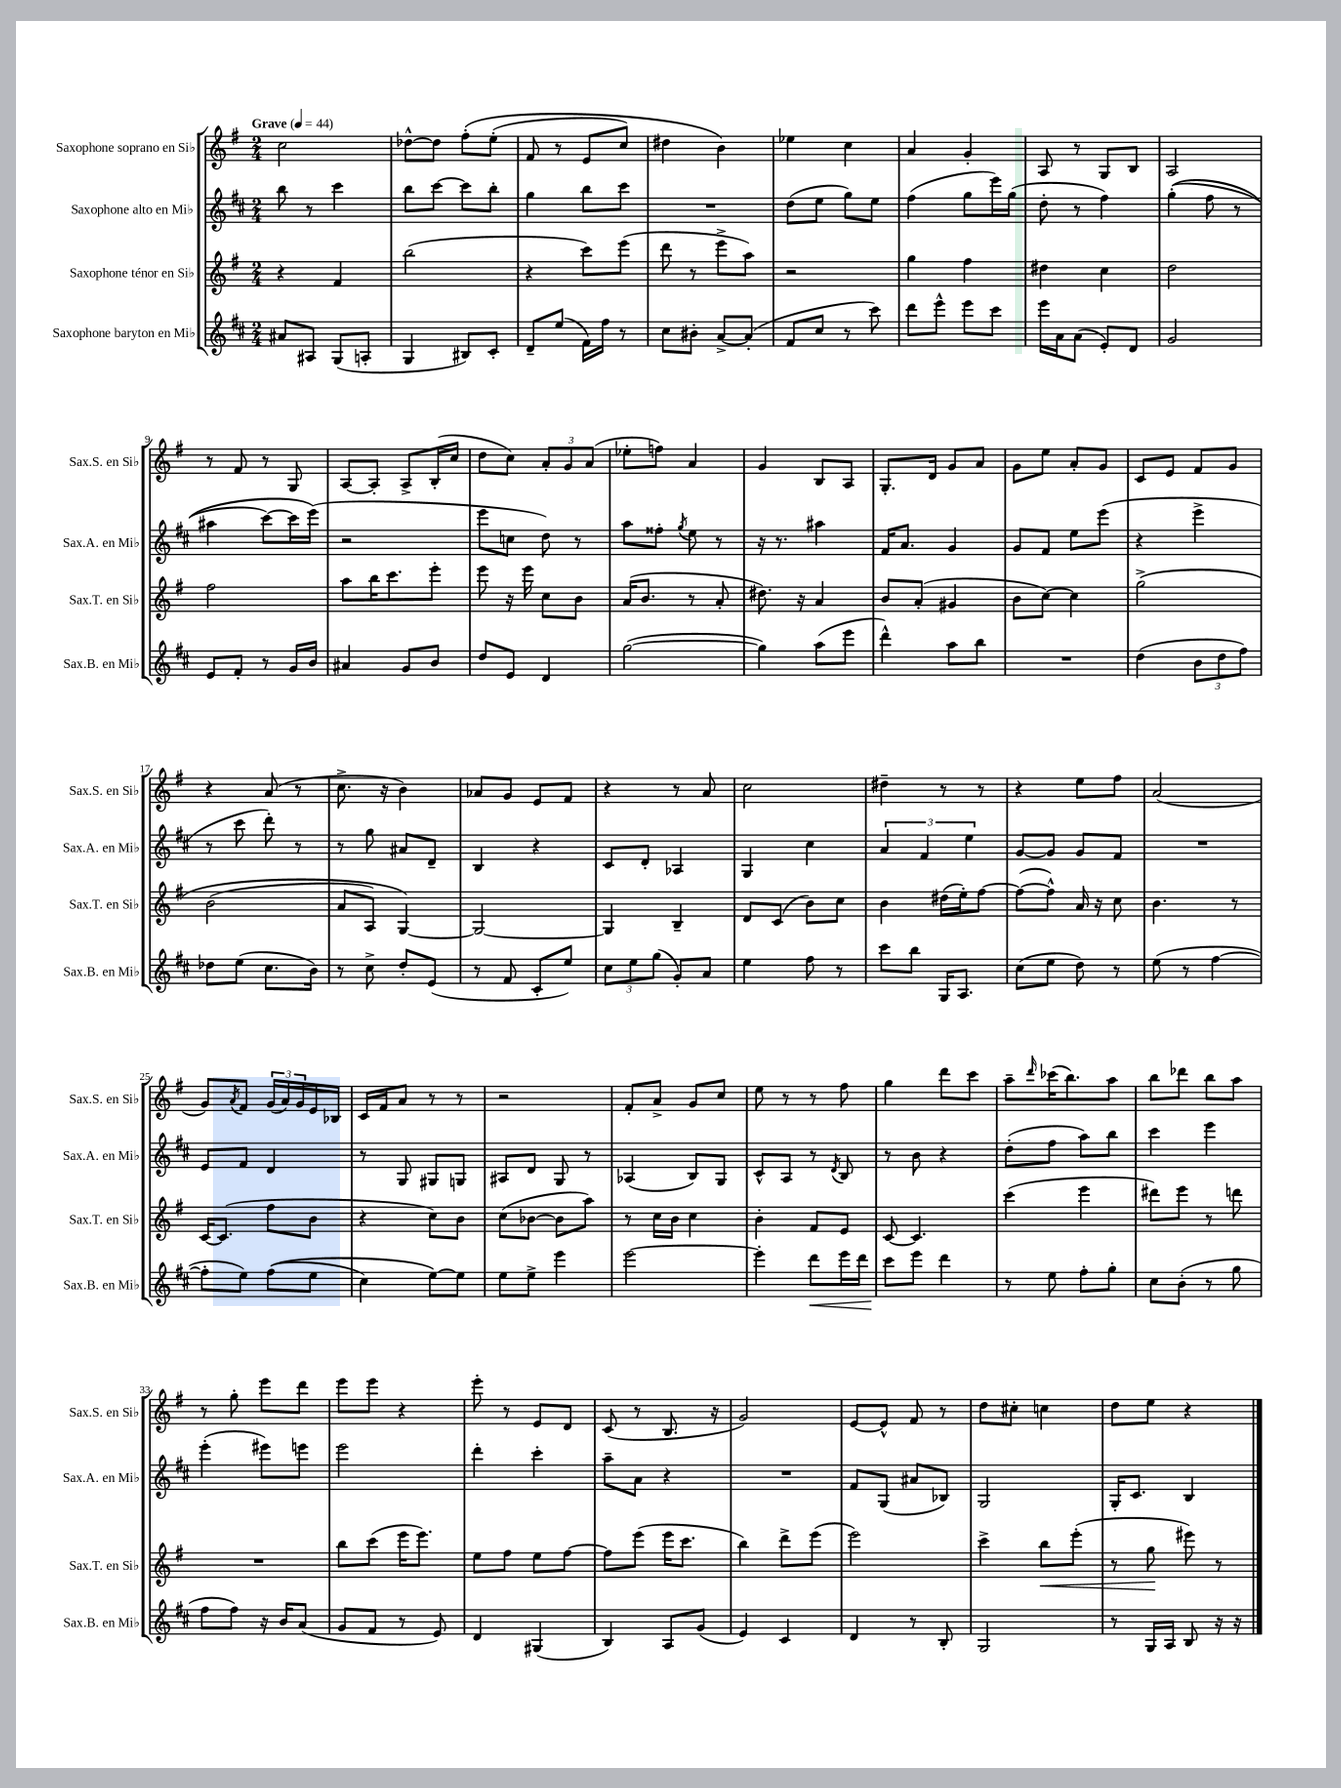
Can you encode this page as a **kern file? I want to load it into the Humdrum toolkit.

**kern	**kern	**kern	**kern
*staff4	*staff3	*staff2	*staff1
*clefG2	*clefG2	*clefG2	*clefG2
*k[f#c#]	*k[f#]	*k[f#c#]	*k[f#]
*M2/4	*M2/4	*M2/4	*M2/4
*MM44	*MM44	*MM44	*MM44
8a#/L	4r	8bb\	2cc\
8A#/J	.	8r	.
(8G/L	4f#/	4ccc#\	.
8A'/J	.	.	.
=	=	=	=
4G/	(2bb\	8bb\L	[8dd-^^\L
.	.	[8ccc#\J	8dd-\]J
8B#/L)	.	8ccc#\]L	&(8ff#'\L
8c#'/J	.	8bb'\J	(8ee'\J
=	=	=	=
8d~/L	4r	4gg\	8f#/
(8ee/J	.	.	8r
16f#\LL)	8ccc\L)	8bb\L	8e/L
16ff#\JJ	.	.	.
8r	(8eee\J	8ccc#\J	8cc/J)
=	=	=	=
8cc#\L	8ddd\	2r	4dd#\
8b#'\J	8r	.	.
[8a^/L	8eee^\L	.	4b\&)
(8a'/]J	8aa\J)	.	.
=	=	=	=
8f#/L	2r	(8dd\L	4ee-\
8cc#/J	.	8ee\J	.
8r	.	8gg\L)	4cc\
8ccc#\)	.	8ee\J	.
=	=	=	=
8ddd\L	4gg\	(4ff#\	4a/
8eee^^\J	.	.	.
8eee\L	4ff#\	8gg\L	4g'/
8ccc#\J	.	16eee\L)	.
.	.	(16gg\JJ	.
=	=	=	=
16eee\LL	4dd#\	8dd'\	8A/
16a\J	.	.	.
(8a\J	.	8r	8r
8e'/L)	4cc\	4ff#\)	8G/L
8d/J	.	.	8B/J
=	=	=	=
2g/	2dd\	&((4gg'\	2A/
.	.	8ff#\	.
.	.	8r	.
=	=	=	=
8e/L	2ff#\	4aa#\	8r
8f#'/J	.	.	8f#/
8r	.	[8ccc#\L)	8r
16g/LL	.	16ccc#\]L	8G/
16b/JJ	.	(16eee\JJ&)	.
=	=	=	=
4a#/	8aa\L	2r	[8A/L
.	16bb\K	.	8A'/]J
.	8.ccc\	.	.
8g/L	.	.	8A^/L
8b/J	8eee'\J	.	(16B'/L
.	.	.	16cc/JJ
=	=	=	=
8dd/L	8eee\	8eee\L	8dd\L
8e/J	16r	8cc\J	8cc\J)
.	16eee\	.	.
4d/	8cc\L	8dd\)	12a'/L
.	.	.	12g/
.	8b\J	8r	.
.	.	.	(12a/J
=	=	=	=
([2gg\	(16a/LK	8aa\L	8ee-'\L
.	8.b/J	.	.
.	.	8ff##'\J	8ff\J)
.	.	8qgg/	.
.	8r	8ee\	4a/
.	8a'/	8r	.
=	=	=	=
4gg\])	8.dd#\)	16r	4g/
.	.	8.r	.
.	16r	.	.
(8aa\L	4a/	4aa#\	8B/L
8eee\J	.	.	8A/J
=	=	=	=
4ddd^^\)	8b/L	16f#/LK	8.G'/L
.	.	8.a/J	.
.	(8a'/J	.	.
.	.	.	16d/Jk
8aa\L	4g#/	4g/	8g/L
8bb\J	.	.	8a/J
=	=	=	=
2r	8b\L	8g/L	8g\L
.	[8cc\J)	8f#/J	8ee\J
.	4cc\]	8ee\L	8a'/L
.	.	(8eee\J	8g/J
=	=	=	=
(4dd\	&(2gg^\	4r	8c/L
.	.	.	8e/J
12b\L	.	4eee^\	8f#/L
12dd\	.	.	.
.	.	.	8g/J
12ff#\J)	.	.	.
=	=	=	=
8dd-\L	(2b\	8r	4r
(8ee\J	.	8ccc#\	.
8.cc#\L	.	8ddd'\)	(8a/
.	.	8r	8r
16b\Jk)	.	.	.
=	=	=	=
8r	8a/L	8r	8.cc^\
8cc#^\	8A/J)	8gg\	.
.	.	.	16r
8dd'/L	[4G/&)	8a#/L	4b\)
(8e/J	.	8d~/J	.
=	=	=	=
8r	2G/_	4B/	8a-/L
8f#/	.	.	8g/J
8c#'/L	.	4r	8e/L
8ee/J)	.	.	8f#/J
=	=	=	=
12cc#\L	4G/]	8c#/L	4r
12ee\	.	.	.
.	.	8d'/J	.
(12gg\J	.	.	.
8g'/L)	4B~/	4A-/	8r
8a/J	.	.	8a/
=	=	=	=
4ee\	8d/L	4G/	2cc\
.	(8c/J	.	.
8ff#\	8b\L)	4cc#\	.
8r	8cc\J	.	.
=	=	=	=
8ccc#\L	4b\	6a/	4dd#~\
8bb\J	.	.	.
.	.	6f#/	.
16G/LK	(16dd#\LL	.	8r
8.A/J	16ee'\J)	.	.
.	.	6ee\	.
.	[8ff#\J	.	8r
=	=	=	=
(8cc#\L	(8ff#\_L	[8g/L	4r
8ee\J	8ff#^^\]J)	8g/]J	.
8dd\)	16a/	8g/L	8ee\L
.	16r	.	.
8r	8cc\	8f#/J	8ff#\J
=	=	=	=
(8ee\	4.b\	2r	(2a/
8r	.	.	.
[4ff#\	.	.	.
.	8r	.	.
=	=	=	=
8ff#'\]L	[16c/LK	8e/L	8g/L)
.	(8.c/]J	.	.
.	.	.	8qa/
8ee\J)	.	8f#/J	8f#/J
&((8ff#\L	8ff#\L	4d/	(24g/LL
.	.	.	24a/)
.	.	.	24g/
8ee\J	8b\J	.	16e/
.	.	.	16B-/JJ
=	=	=	=
4cc#\)	4r	8r	16c/LL
.	.	.	16f#/J
.	.	8G/	8a/J
[8ee\L&)	8cc\L)	8G#/L	8r
8ee\]J	8b\J	8G/J	8r
=	=	=	=
8ee\L	(8cc\L	8A#/L	2r
8ee^\J	[8b-\J	8d/J	.
4eee\	8b-\]L	8G/	.
.	8aa\J)	8r	.
=	=	=	=
[2eee\	8r	(4A-/	8f#'/L
.	16cc\LL	.	8a^/J
.	16b\JJ	.	.
.	4cc\	8B/L)	8g/L
.	.	8G/J	8cc/J
=	=	=	=
4eee'\]	4b'\	8c#^^/L	8ee\
.	.	8A/J	8r
8ddd\L	8f#/L	8r	8r
.	.	8qd/	.
16eee\L	8e/J	8B/	8ff#\
16ddd\JJ	.	.	.
=	=	=	=
8ccc#\L	[8c/	8r	4gg\
8eee\J	4.c/]	8b\	.
4ddd\	.	4r	8ddd\L
.	.	.	8ccc\J
=	=	=	=
8r	(4ccc\	(8dd'\L	8aa~\L
.	.	.	16qqddd/
8ee\	.	8ff#\J	(16ccc-\K
.	.	.	8.bb\)
8ff#'\L	4eee\	8aa\L)	.
8gg'\J	.	8bb\J	8aa\J
=	=	=	=
8cc#\L	8ddd#\L)	4ccc#\	8bb\L
(8b'\J	8eee\J	.	8ddd-\J
8r	8r	4eee\	8bb\L
8gg\	8ddd\	.	8aa\J
=	=	=	=
8ff#\L	2r	(4eee'\	8r
8ff#\J)	.	.	8gg'\
16r	.	8eee#\L)	8eee\L
16b/LK	.	.	.
(8a/J	.	8eee\J	8ddd\J
=	=	=	=
8g/L	8bb\L	2eee\	8eee\L
8f#/J	(8ccc\J	.	8eee\J
8r	16eee\LK	.	4r
.	8.eee\J)	.	.
8e/)	.	.	.
=	=	=	=
4d/	8ee\L	4ddd'\	8eee'\
.	8ff#\J	.	8r
(4G#/	8ee\L	4ccc#'\	8e/L
.	[8ff#\J	.	8d/J
=	=	=	=
4B/)	8ff#\]L	8aa~\L	(8c/
.	(8eee\J	8a\J	8r
8A/L	16eee\LK	4r	8.B/
.	8.ccc\J	.	.
(8g/J	.	.	.
.	.	.	16r
=	=	=	=
4e/)	4bb\)	2r	2g/)
4c#/	8ddd^\L	.	.
.	(8eee\J	.	.
=	=	=	=
4d/	2eee\)	8f#/L	[8e/L
.	.	(8G/J	8e^^/]J
8r	.	8a#/L	8f#/
8B'/	.	8B-/J)	8r
=	=	=	=
2G/	4ccc^\	2G/	8dd\L
.	.	.	8cc#'\J
.	8bb\L	.	4cc\
.	(8eee'\J	.	.
=	=	=	=
8r	8r	16G'/LK	8dd\L
.	.	8.c#/J	.
16G/LL	8gg\	.	8ee\J
16A/JJ	.	.	.
8B/	8eee#\)	4B/	4r
16r	8r	.	.
16r	.	.	.
==	==	==	==
*-	*-	*-	*-
